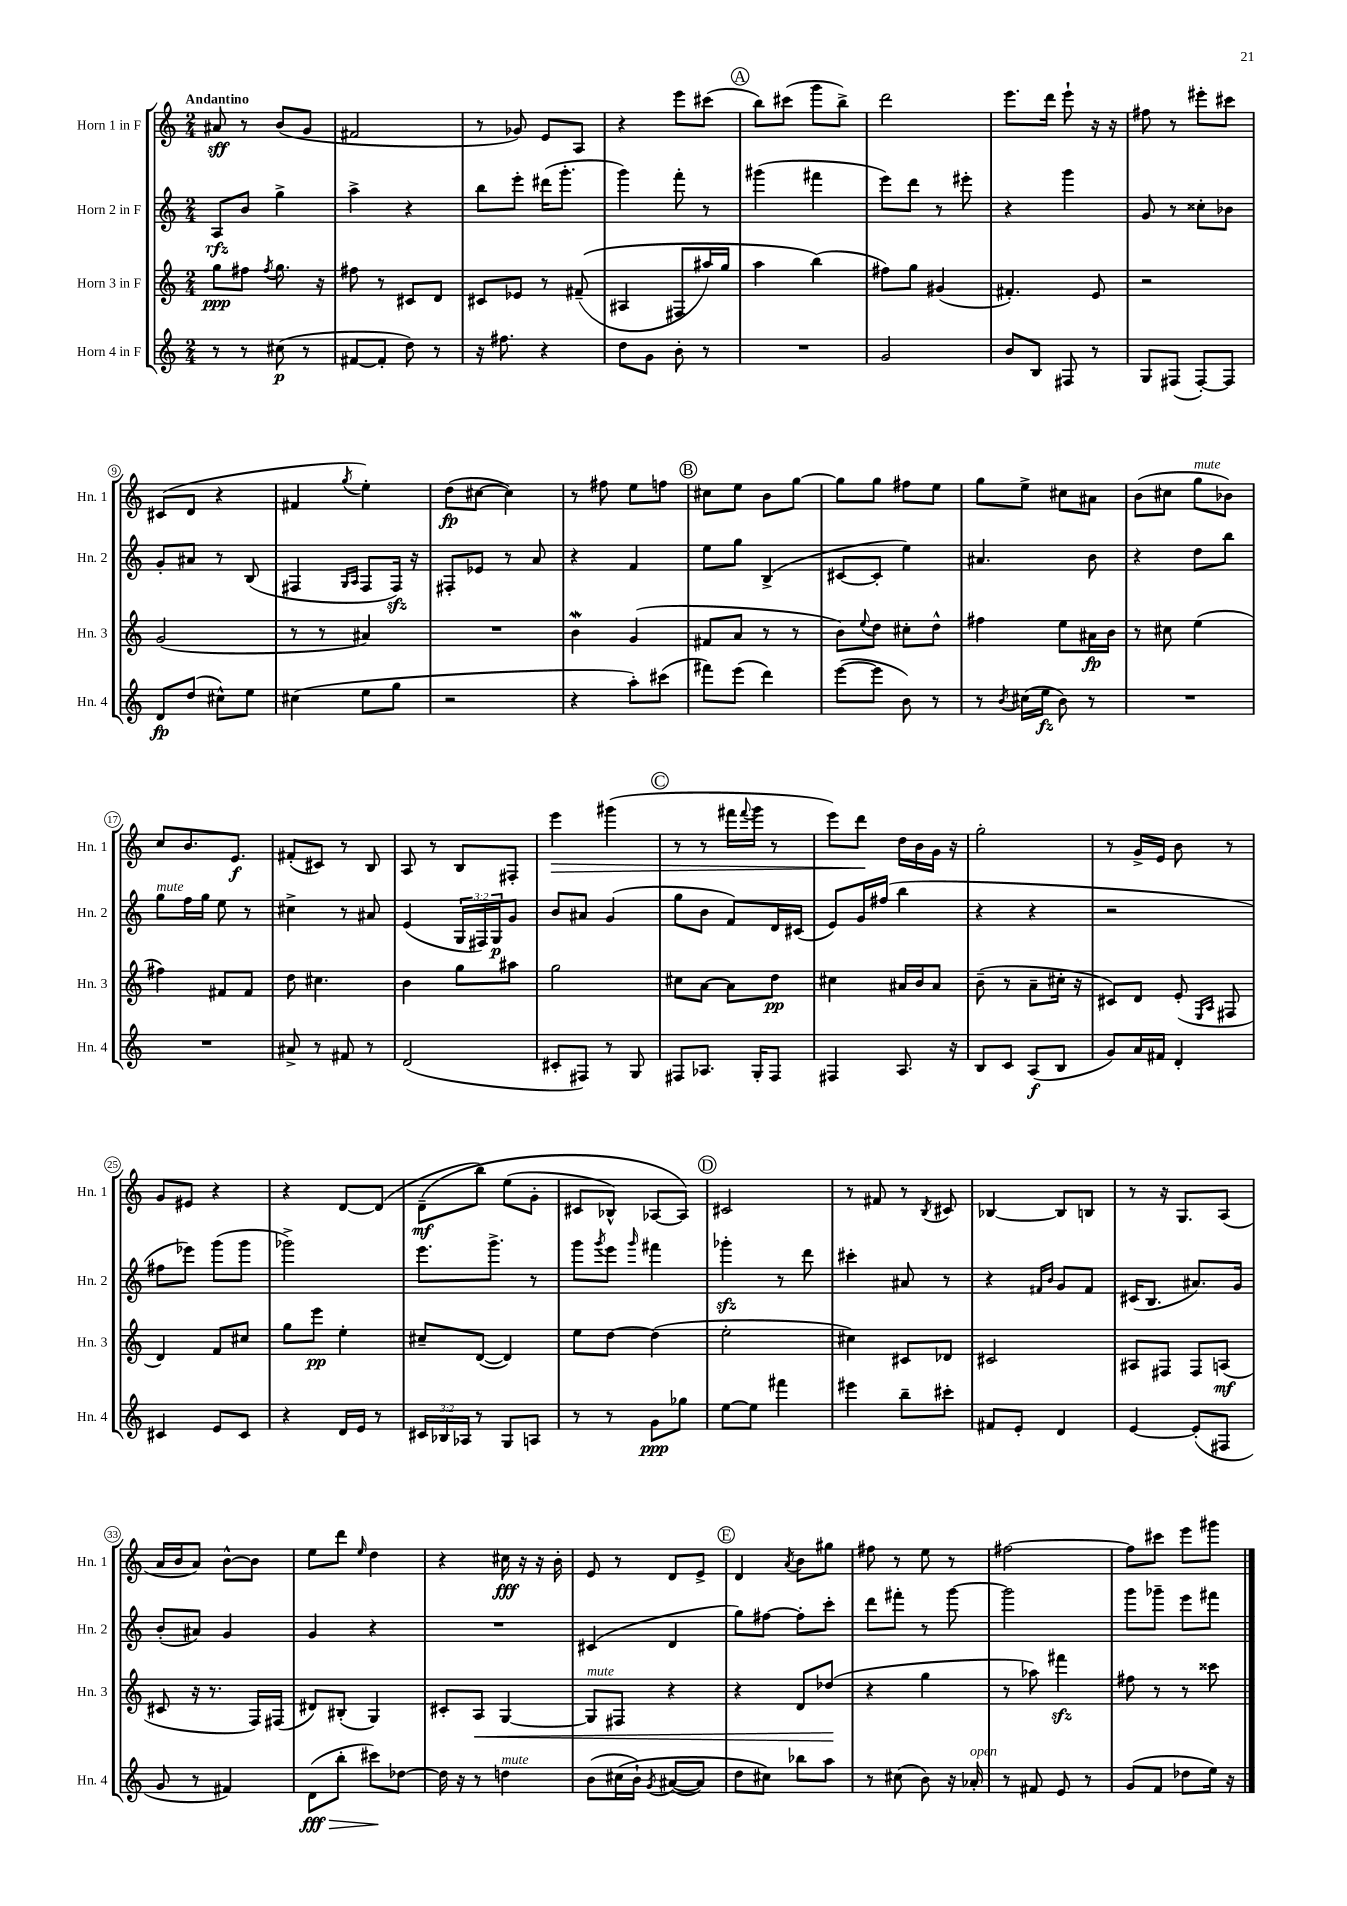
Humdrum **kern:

**kern	**kern	**kern	**kern
*staff4	*staff3	*staff2	*staff1
*clefG2	*clefG2	*clefG2	*clefG2
*k[]	*k[]	*k[]	*k[]
*M2/4	*M2/4	*M2/4	*M2/4
8r	8gg\L	8A/L	8a#/
8r	8ff#\J	8b/J	8r
.	8qff#/	.	.
(8cc#\	8.gg\	4gg^\	(8b/L
8r	.	.	8g/J
.	16r	.	.
=	=	=	=
[8f#/L	8ff#\	4aa^\	2f#/
8f#'/]J	8r	.	.
8dd\)	8c#/L	4r	.
8r	8d/J	.	.
=	=	=	=
16r	8c#/L	8bb\L	8r
8.ff#\	.	.	.
.	8e-/J	8eee'\J	8g-/)
4r	8r	(16ddd#\LK	8e/L
.	.	8.ggg'\J	.
.	&((8f#~/	.	8A/J
=	=	=	=
8dd\L	4A#/	4ggg\)	4r
8g\J	.	.	.
8b'\	8F#/L	8fff'\	8eee\L
8r	16aa#/L)	8r	(8ccc#\J
.	16gg/JJ	.	.
=	=	=	=
2r	4aa\	(4ggg#\	8bb\L)
.	.	.	(8ccc#\J
.	(4bb\&)	4fff#\	8ggg\L
.	.	.	8bb^\J)
=	=	=	=
2g/	8ff#\L)	8eee\L)	2ddd\
.	8gg\J	8ddd\J	.
.	(4g#/	8r	.
.	.	8eee#'\	.
=	=	=	=
8b/L	4.f#'/)	4r	8.eee\L
8B/J	.	.	.
.	.	.	16ddd\Jk
8F#/	.	4ggg\	8eee`\
8r	8e/	.	16r
.	.	.	16r
=	=	=	=
8G/L	2r	8g/	8ff#\
(8F#/J	.	8r	8r
[8F#'/L)	.	8cc##'\L	8eee#'\L
8F#/]J	.	8b-\J	8ccc#\J
=	=	=	=
8d/L	(2g/	8g'/L	(8c#/L
(8dd/J	.	8a#/J	8d/J
8cc#^^\L)	.	8r	4r
8ee\J	.	(8B/	.
=	=	=	=
(4cc#\	8r	4F#/	4f#/
.	8r	.	.
.	.	16qqG/LL	.
.	.	16qqA/JJ	8qgg/
8ee\L	4a#/)	8F#/L	4ee'\)
8gg\J	.	16F#/Jk)	.
.	.	16r	.
=	=	=	=
2r	2r	8F#'/L	(8dd\L
.	.	8e-/J	[8cc#\J
.	.	8r	4cc#\])
.	.	8a/	.
=	=	=	=
4r	4b\	4r	8r
.	.	.	8ff#\
8aa'\L)	(4g/	4f/	8ee\L
(8ccc#\J	.	.	8ff\J
=	=	=	=
8fff#\L)	8f#/L	8ee\L	8cc#\L
(8eee\J	8a/J	8gg\J	8ee\J
4ddd\)	8r	(4B^/	8b\L
.	8r	.	[8gg\J
=	=	=	=
([8eee\L	8b\L)	[8c#/L	8gg\]L
.	8qqee/	.	.
8eee\]J	8dd\J	8c#'/]J	8gg\J
8b\)	8cc#'\L	4ee\)	8ff#\L
8r	8dd^^\J	.	8ee\J
=	=	=	=
8r	4ff#\	4.a#/	8gg\L
8qb/	.	.	.
(16cc#\LL	.	.	8ee^\J
16ee\JJ	.	.	.
8b\)	8ee\L	.	8cc#\L
8r	16a#\L	8b\	8a#\J
.	16b\JJ	.	.
=	=	=	=
2r	8r	4r	(8b\L
.	8cc#\	.	8cc#\J
.	(4ee\	8dd\L	8gg\L
.	.	8bb\J	8b-\J)
=	=	=	=
2r	4ff#\)	8gg\L	8cc/L
.	.	16ff\L	8.b/
.	.	16gg\JJ	.
.	8f#/L	8ee\	.
.	.	.	8.e/J
.	8f#/J	8r	.
=	=	=	=
8a#^/	8dd\	4cc#^\	(8f#'/L
8r	4.cc#\	.	8c#/J)
8f#/	.	8r	8r
8r	.	8a#/	8B/
=	=	=	=
(2d/	4b\	(4e/	8A/
.	.	.	8r
.	8gg\L	24G/LL	8B/L
.	.	24F#/)	.
.	.	24G/J	.
.	8aa#\J	8g/J	8F#'/J
=	=	=	=
8c#'/L	2gg\	8b/L	4eee\
8F#/J)	.	8a#/J	.
8r	.	(4g/	(4ggg#\
8G/	.	.	.
=	=	=	=
8F#/L	8cc#\L	8gg\L	8r
8.A-/J	[8a\J	8b\J	8r
.	8a\]L	8f/L)	16fff#\LL
.	.	.	8qqfff#/
16G'/LK	.	.	16ggg\JJ
8F#/J	8dd\J	16d/L	8r
.	.	(16c#/JJ	.
=	=	=	=
4F#/	4cc#\	8e/L)	8eee\L)
.	.	16g/L	8ddd\J
.	.	(16ff#/JJ	.
8.A/	16a#/LL	4bb\	16dd\LL
.	16b/J	.	16b\
.	8a#/J	.	16g\JJ
16r	.	.	16r
=	=	=	=
8B/L	(8b~\	4r	2gg'\
8c/J	8r	.	.
(8A/L	8a~\L	4r	.
8B/J	16cc#'\Jk	.	.
.	16r	.	.
=	=	=	=
8g/L)	8c#/L)	2r	8r
16a/L	8d/J	.	16g^/LL
16f#/JJ	.	.	16e/JJ
4d'/	(8e'/	.	8b\
.	16qqE/LL	.	.
.	16qqA/JJ	.	.
.	8F#/	.	8r
=	=	=	=
4c#/	4d/)	8ff#\L	8g/L
.	.	8eee-\J)	8e#/J
8e/L	8f/L	(8ggg\L	4r
8c#/J	8cc#/J	8ggg\J	.
=	=	=	=
4r	8gg\L	2ggg-^\)	4r
.	8eee\J	.	.
16d/LL	4ee'\	.	[8d/L
16e/JJ	.	.	.
8r	.	.	(8d/]J
=	=	=	=
24c#/LL	8cc#~/L	8.eee\L	&(8d~\L
24B-/	.	.	.
24A-/JJ	.	.	.
8r	([8d/J	.	8bb\J)
.	.	8.ggg^\J	.
8G/L	4d/])	.	(8ee\L
8A/J	.	8r	8g'\J
=	=	=	=
8r	8ee\L	8ggg\L	8c#/L
.	.	8qggg/	.
8r	[8dd\J	8eee\J	8B-^^/J)
.	.	16qqggg/	.
8g\L	(4dd\]	4fff#\	[8A-/L
8gg-\J	.	.	8A-/]J&)
=	=	=	=
[8ee\L	2ee'\	4ggg-'\	2c#/
8ee\]J	.	.	.
4fff#\	.	8r	.
.	.	8ddd\	.
=	=	=	=
4eee#\	4cc#\)	4ccc#'\	8r
.	.	.	8f#/
8bb~\L	8c#/L	8a#/	8r
.	.	.	8qB/
8ccc#'\J	8d-/J	8r	8c#/
=	=	=	=
8f#/L	2c#/	4r	[4B-/
8e'/J	.	.	.
.	.	16qqf#/LL	.
.	.	16qqb/JJ	.
4d/	.	8g/L	8B-/]L
.	.	8f#/J	8B/J
=	=	=	=
[4e/	8A#/L	(16c#/LK	8r
.	.	8.B/J	.
.	8F#/J	.	16r
.	.	.	8.G/L
(8e'/]L	8F#/L	8.a#/L)	.
8F#/J	(8A/J	.	(8A/J
.	.	16g/Jk	.
=	=	=	=
8g/	8c#/	(8b'/L	16a/LL
.	.	.	16b/J
8r	16r	8a#/J)	8a/J)
.	8.r	.	.
4f#/)	.	4g/	[8b^^\L
.	16F/LL)	.	8b\]J
.	(16F#/JJ	.	.
=	=	=	=
(8d\L	8d#/L)	4g/	8ee\L
8bb'\J	(8B#'/J	.	8ddd\J
.	.	.	16qqee/
8ccc#\L)	4G/)	4r	4dd\
[8dd-\J	.	.	.
=	=	=	=
16dd-\]	8c#'/L	2r	4r
16r	.	.	.
8r	8A/J	.	.
4dd\	[4G/	.	16cc#\
.	.	.	16r
.	.	.	16r
.	.	.	16b'\
=	=	=	=
(8b\L	8G/]L	(4c#/	8e/
&(16cc#\L	8F#/J	.	8r
16b`\JJ)	.	.	.
8qg/	.	.	.
([8a#/L	4r	4d/	8d/L
8a#/]J)	.	.	8e^/J
=	=	=	=
8dd\L	4r	8gg\L)	4d/
8cc#\J&)	.	[8ff#\J	.
.	.	.	8qa/
8bb-\L	8d/L	8ff#'\]L	8b\L
8aa\J	(8dd-/J	8ccc'\J	8gg#\J
=	=	=	=
8r	4r	8ddd\L	8ff#\
(8cc#\	.	8fff#'\J	8r
8b\)	4gg\	8r	8ee\
16r	.	[8ggg\	8r
16a-'/	.	.	.
=	=	=	=
8r	8r	2ggg\]	[2ff#\
8f#/	8aa-\)	.	.
8e/	4fff#\	.	.
8r	.	.	.
=	=	=	=
(8g/L	8ff#\	8ggg\L	8ff#\]L
8f/J	8r	8ggg-~\J	8ccc#\J
8dd-\L	8r	8eee\L	8eee\L
16ee\Jk)	8ccc##\	8fff#\J	8ggg#\J
16r	.	.	.
==	==	==	==
*-	*-	*-	*-
